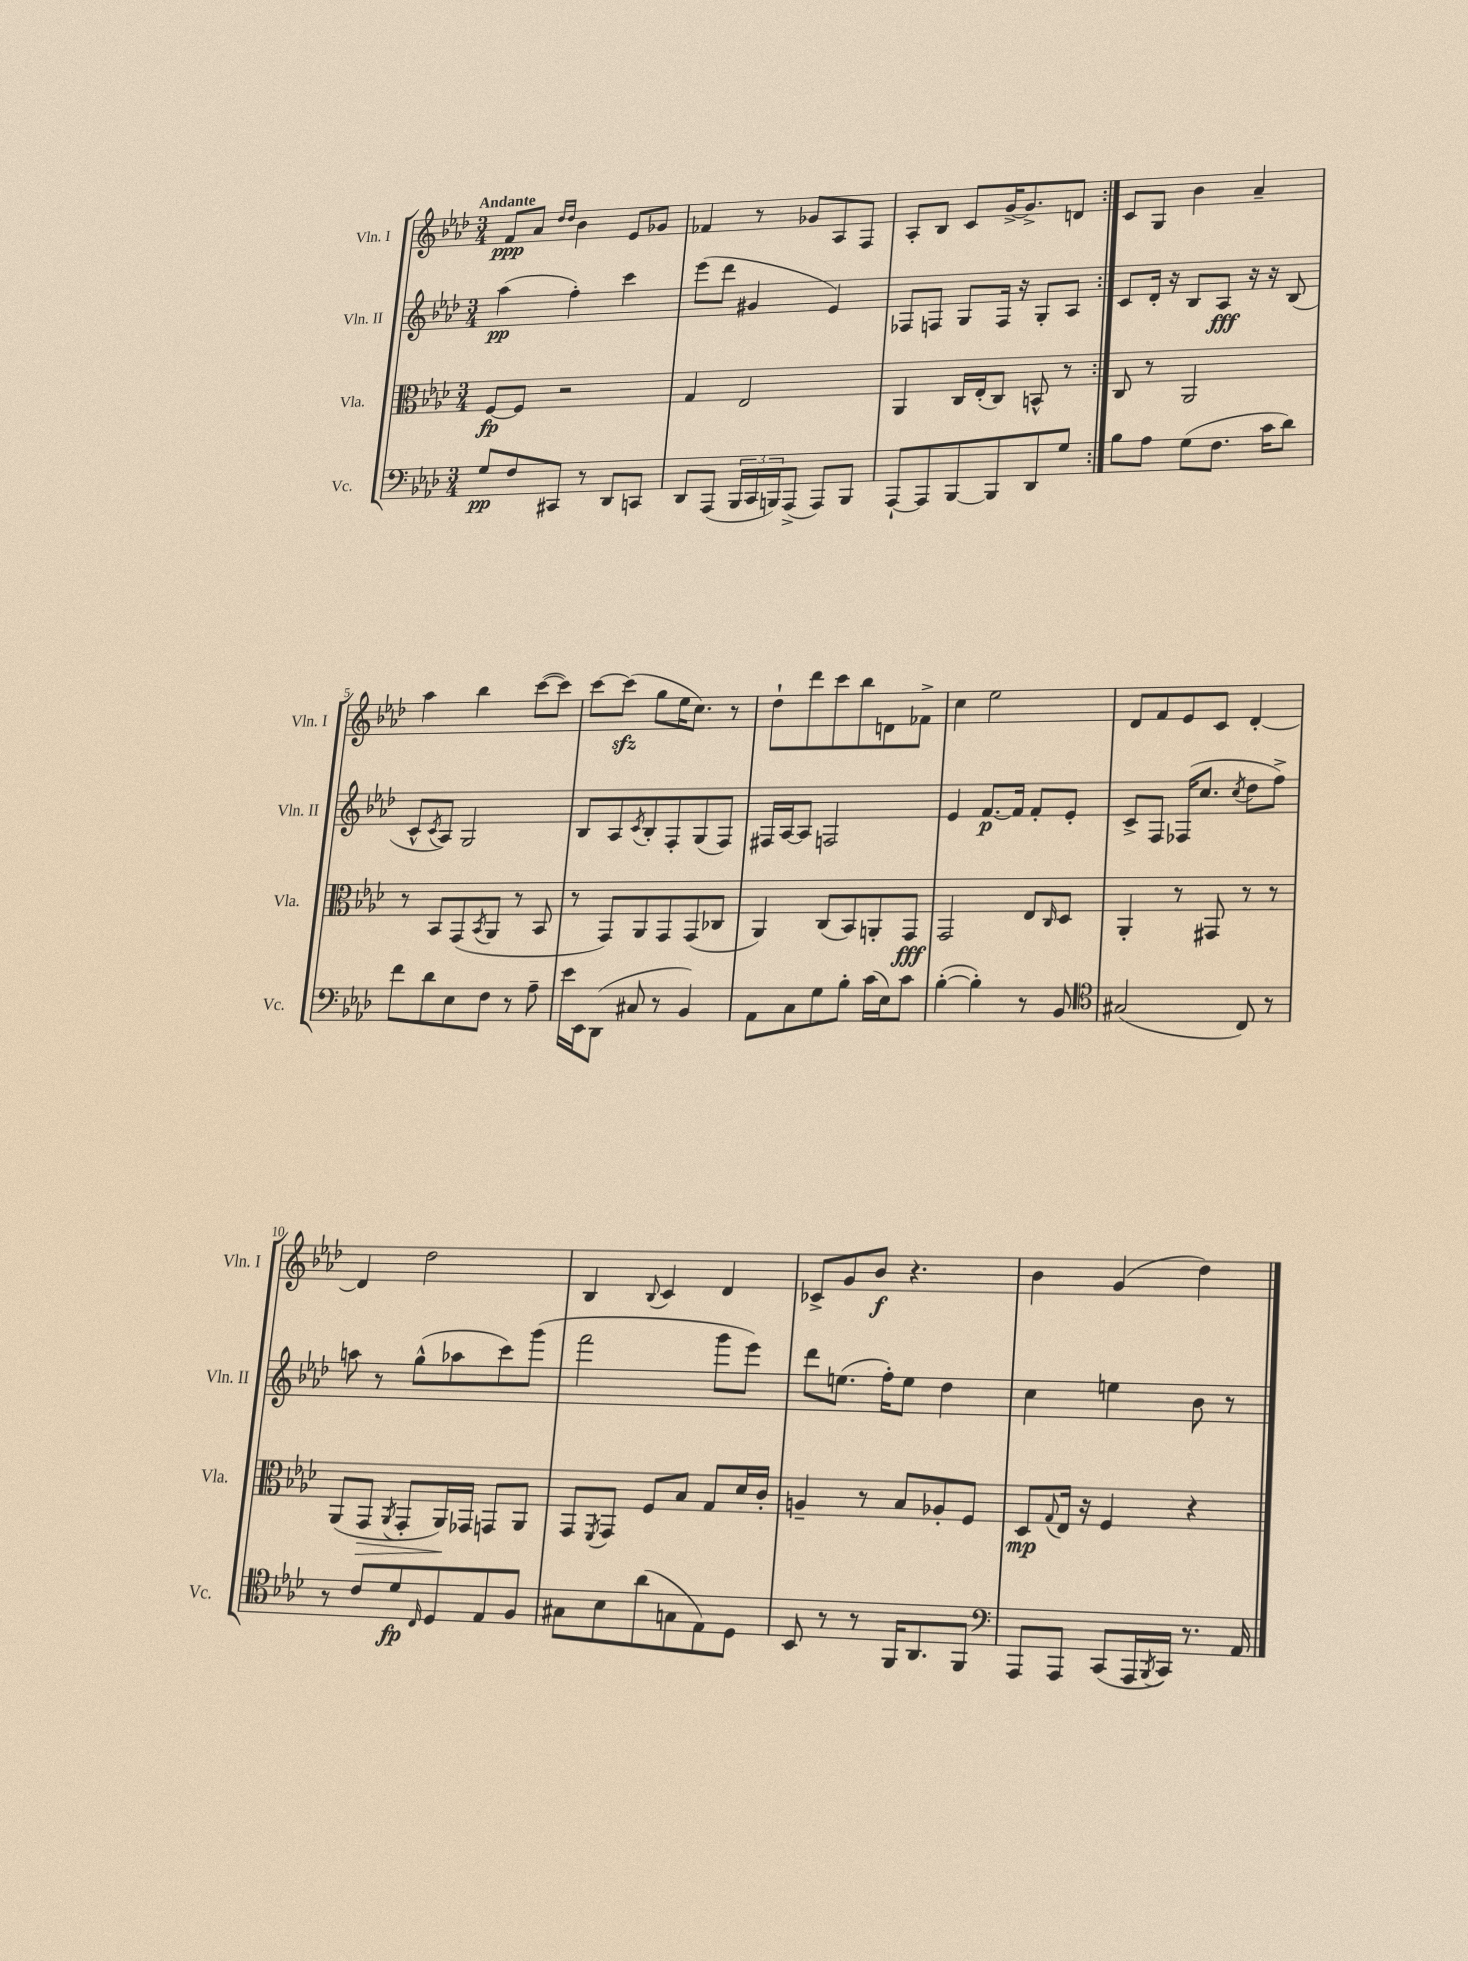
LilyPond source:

<<
\new StaffGroup <<
\new Staff = "s0" \with { instrumentName = "Vln. I" shortInstrumentName = "Vln. I" } {
    \clef treble \key aes \major \numericTimeSignature \time 3/4 \tempo "Andante"
    \repeat volta 2 { f'8\ppp aes'8 \grace { des''16 des''16 } bes'4 ees'8 ges'8 |
    fes'4 r8 ges'8 aes8 f8 |
    aes8-. bes8 c'8 g'16~-> g'8.-> d'8 | }
    c'8 g8 bes'4 aes'4-- |
    aes''4 bes''4 c'''8~( c'''8) |
    c'''8~ c'''8\sfz( g''8 ees''16 c''8.) r8 |
    des''8-! des'''8 c'''8 bes''8 d'8 fes'8-> |
    c''4 ees''2 |
    des'8 f'8 ees'8 c'8 des'4~-. |
    des'4 des''2 |
    bes4 \appoggiatura { bes8 } c'4 des'4 |
    ces'8-> g'8 bes'8\f r4. |
    bes'4 g'4( des''4) \bar "|." |
}
\new Staff = "s1" \with { instrumentName = "Vln. II" shortInstrumentName = "Vln. II" } {
    \clef treble \key aes \major \numericTimeSignature \time 3/4
    \repeat volta 2 { aes''4\pp( f''4-.) c'''4 |
    ees'''8( des'''8 gis'4 ees'4) |
    fes8 f8 g8 f16 r16 g8-. aes8 | }
    c'8 des'16-. r16 bes8 aes8\fff r16 r16 bes8( |
    c'8-^ \acciaccatura { c'8 } aes8) g2 |
    bes8 aes8 \acciaccatura { c'8 } bes8-. f8-. g8( f8) |
    fis16 aes16~ aes8 f2 |
    ees'4 f'8.~\p f'16 f'8-. ees'8-. |
    c'8-> f8 fes16( c''8. \acciaccatura { c''8 } des''8 f''8->) |
    a''8 r8 g''8-^( aes''8 c'''8) g'''8( |
    f'''2 g'''8 ees'''8) |
    des'''8 e''8.( f''16-.) e''8 des''4 |
    c''4 e''4 bes'8 r8 \bar "|." |
}
\new Staff = "s2" \with { instrumentName = "Vla." shortInstrumentName = "Vla." } {
    \clef alto \key aes \major \numericTimeSignature \time 3/4
    \repeat volta 2 { f8~\fp f8 r2 |
    g4 ees2 |
    aes,4 c16 ees16-.( c8) b,8-^ r8 | }
    c8 r8 aes,2 |
    r8 bes,8 g,8( \acciaccatura { bes,8 } aes,8 r8 bes,8 |
    r8 g,8) aes,8 g,8 g,8( ces8 |
    aes,4) c8( bes,8) a,8-. g,8\fff |
    g,2 ees8 \grace { c16 } des8 |
    aes,4-. r8 gis,8 r8 r8 |
    aes,8( g,8\> \acciaccatura { aes,8 } g,8-. aes,16\!) ges,16 g,8 aes,8 |
    g,8 \acciaccatura { f,8 } g,8 f8 bes8 g8 des'16 c'16-. |
    a4-- r8 bes8 aes8-. f8 |
    des8\mp \appoggiatura { g8 } ees16 r16 f4 r4 \bar "|." |
}
\new Staff = "s3" \with { instrumentName = "Vc." shortInstrumentName = "Vc." } {
    \clef bass \key aes \major \numericTimeSignature \time 3/4
    \repeat volta 2 { g8\pp f8 cis,8 r8 des,8 c,8 |
    des,8 aes,,8( \tuplet 3/2 { bes,,16 c,16 b,,16) } aes,,8->( aes,,8) b,,8 |
    aes,,8~-! aes,,8 bes,,8~ bes,,8 des,8 g8 | }
    bes8 aes8 g8( f8. c'16 des'8) |
    f'8 des'8 ees8 f8 r8 aes8-- |
    ees'16 ees,16 des,8( cis8 r8 bes,4) |
    aes,8 c8 g8 bes8-. c'16( ees16) c'8 |
    bes4~-.( bes4-.) r8 bes,8 |
    \clef tenor gis2( c8) r8 |
    r8 c'8 des'8\fp \grace { c16 } des8 ees8 f8 |
    gis8 bes8 aes'8( g8 ees8) des8 |
    bes,8 r8 r8 f,16 aes,8. f,8 |
    \clef bass aes,,8 aes,,8 c,8( aes,,16 \acciaccatura { bes,,8 } c,16) r8. aes,16 \bar "|." |
}
>>
>>
